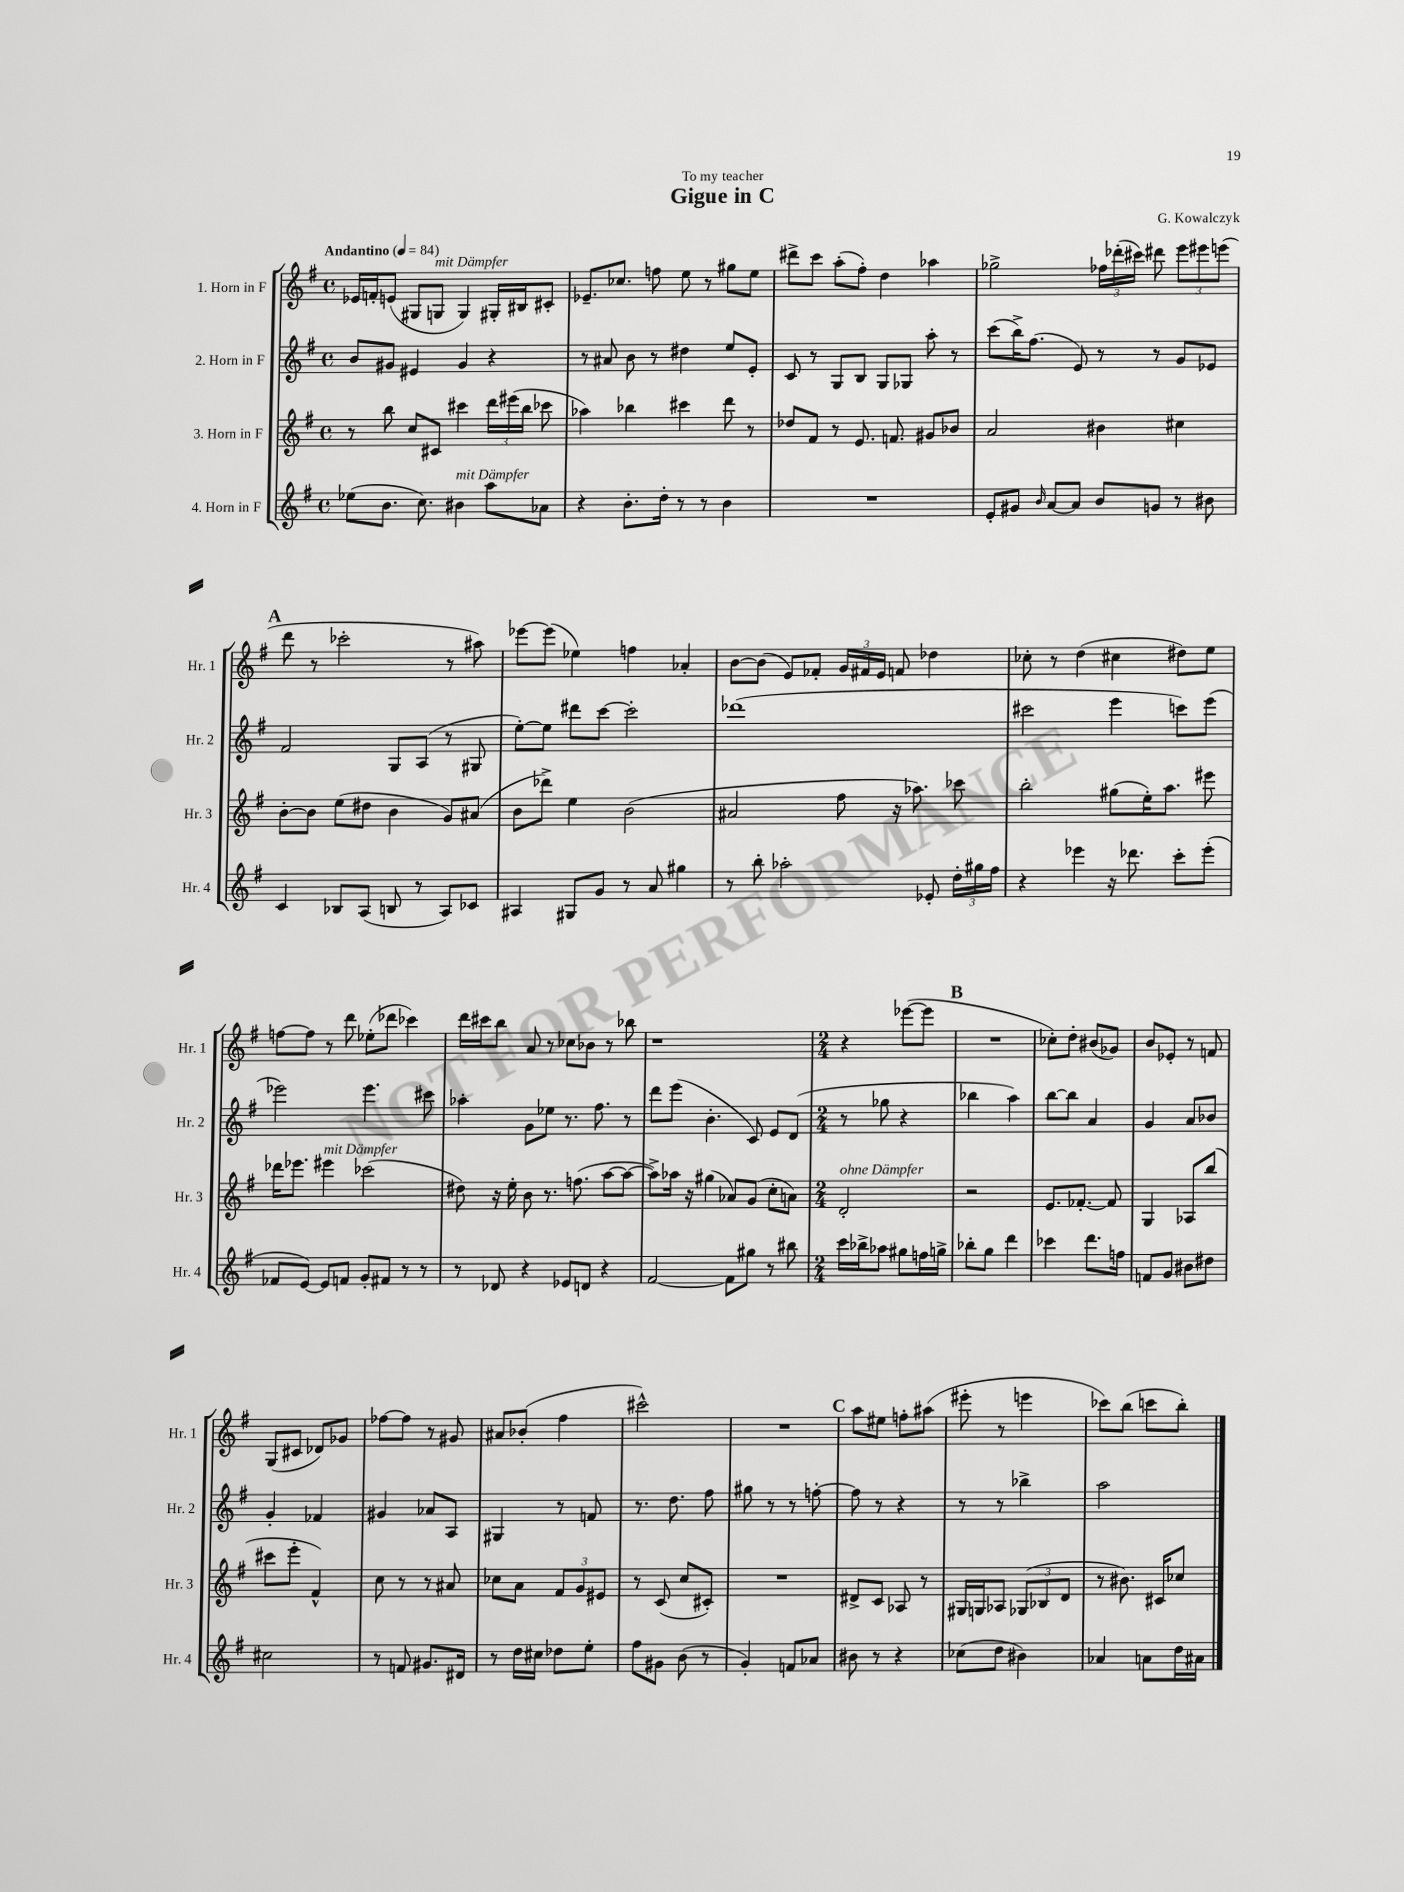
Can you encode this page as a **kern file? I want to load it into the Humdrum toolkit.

**kern	**kern	**kern	**kern
*part4	*part3	*part2	*part1
*staff4	*staff3	*staff2	*staff1
*I"4. Horn in F	*I"3. Horn in F	*I"2. Horn in F	*I"1. Horn in F
*I'Hr. 4	*I'Hr. 3	*I'Hr. 2	*I'Hr. 1
*clefG2	*clefG2	*clefG2	*clefG2
*k[f#]	*k[f#]	*k[f#]	*k[f#]
*M4/4	*M4/4	*M4/4	*M4/4
*met(c)	*met(c)	*met(c)	*met(c)
*MM84	*MM84	*MM84	*MM84
=1	=1	=1	=1
!	!	!	!LO:TX:a:B:t=Andantino
(8ee-X\L	8r	8b/L	16e-X/LL
.	.	.	16fn'/J
8.b\J	8bb\	8g#X/J	(8en/J
.	8cc/L	4e#X/	8G#X/L
8.cc\)	.	.	.
!	!	!	!LO:TX:a:i:t=mit Dämpfer
.	8c#X/J	.	8Gn/J
!LO:TX:a:i:t=mit Dämpfer	!	!	!
4b#X\	4ccc#X\	4g#/	4G/)
8aa\L	24ddd\LL	4r	16G#X'/LL
.	(24eee#X\	.	.
.	.	.	16B#X/J
.	24bb\JJ	.	.
8a-X\J	8ccc-X\	.	8c#X'/J
=2	=2	=2	=2
4r	4aa-X\)	8r	8.e-X~/L
.	.	8a#X/	.
.	.	.	8.cc-X/J
8.b'\L	4bb-X\	8b\	.
.	.	8r	8ffn\
16dd'\Jk	.	.	.
8r	4ccc#X\	4dd#X\	8ee\
8r	.	.	8r
4b\	8ddd\	8ee/L	8gg#X\L
.	8r	8e'/J	8ee\J
=3	=3	=3	=3
1r	8dd-X/L	8c/	8ddd#X^\L
.	8f#/J	8r	8ccc\J
.	8r	8G/L	(8aa'\L
.	8.e/	8B/J	8ff#'\J)
.	.	8G/L	4dd\
.	8.fn/	.	.
.	.	8G-X/J	.
.	8g#X/L	8aa'\	4aa-X\
.	8b-X/J	8r	.
=4	=4	=4	=4
8e'/L	2a/	(8ccc\L	2gg-X^\
8g#X/J	.	16bb^\K)	.
.	.	(8.ff#\J	.
16qqb/	.	.	.
[8a/L	.	.	.
8a/J]	.	8e/)	.
8b/L	4b#X\	8r	24ff-X\LL
.	.	.	(24ddd-X'\
.	.	.	24ccc#X\JJ)
8gn/J	.	8r	8ddd#X\
8r	4cc#X\	8g/L	12eee\L
.	.	.	12eee#X\
8b#X\	.	8e-X/J	.
.	.	.	(12eeen\J
!!LO:LB:g=z
!!LO:REH:place=s1:t=A
=5	=5	=5	=5
4c/	[8b'\L	2f#/	8ddd\
.	8b\J]	.	8r
8B-X/L	(8ee\L	.	2ccc-X'\
(8A/J	8dd#X\J	.	.
8Bn/	4b\	8G/L	.
8r	.	(8A/J	.
8A/L)	8g/L)	8r	8r
8c-X/J	(8a#X/J	8G#X/	8aa#X\)
=6	=6	=6	=6
4A#X/	8b\L	[8ee'\L)	[8eee-X\L
.	8ddd-X^\J)	8ee\J]	(8eee-\J]
8G#X/L	4ee\	8ddd#X\L	4ee-X\)
8g/J	.	[8ccc\J	.
8r	(2b\	2ccc'\]	4ffn\
8a/	.	.	.
4gg#X\	.	.	4a-X'/
=7	=7	=7	=7
8r	2a#X/	(1ddd-X	[8b\L
8bb'\	.	.	(8b\J]
2aa-X'\	.	.	8e/L)
.	.	.	8f-X'/J
.	8ff#\	.	24g/LL
.	.	.	24f#X/
.	.	.	24e/JJ
.	16r	.	8fn/
.	8.aa-X\)	.	.
8e-X'/	.	.	4dd-X\
24dd'\LL	8ccc-X\	.	.
24gg#X\	.	.	.
24ff#\JJ	.	.	.
=8	=8	=8	=8
4r	2bb'\	2ccc#X\	8cc-X'\
.	.	.	8r
4eee-X\	.	.	(4dd\
16r	(8gg#X\L	4eee\	4cc#X\
8.ddd-X\	.	.	.
.	16ee'\K)	.	.
.	8.aa\J	.	.
8ccc'\L	.	8cccn\L)	8dd#X\L)
(8eee-'\J	8eee#X\	(8eee\J	8ee\J
!!LO:LB:g=z
=9	=9	=9	=9
8f-X/L	16ddd-X\KL	2eee-X\)	[8ffn\L
.	8.eee-X\J	.	.
[8e/J)	.	.	8ff\J]
!	!LO:TX:a:i:t=mit Dämpfer	!	!
8e/L]	4eee#X\	.	8r
8fn/J	.	.	8ddd\
8g'/L	(2ccc-X\	4.eee-\	(8ee-X'\L
8f#X/J	.	.	8ddd-X\J
8r	.	.	4ccc-X\)
8r	.	8ccc#X\	.
=10	=10	=10	=10
8r	8dd#X\)	4aa-X'\	16ddd\LL
.	.	.	16ccc#X\J
8d-X/	16r	.	8bb\J
.	16ee'\	.	.
4r	8b\	8g\L	8a/
.	8.r	8ee-X\J	8r
8e-X/L	.	8.r	8cc-X\L
.	(8.ffn\	.	.
8dn/J	.	.	8b-X\J
.	.	8.ff#\	.
4r	[8aa\L	.	8r
.	8aa\J_	8r	8bb-X\
=11	=11	=11	=11
[2f#/	8aa^\L])	8ddd\L	1r
.	16aa-X\Jk	(8eee\J	.
.	16r	.	.
.	(4gg#X\	4.b'\	.
8f#\L]	8a-X/L)	.	.
8gg#X\J	(8g/J	8c/)	.
8r	8cc'\L	8e/L	.
8bb#X\	8an\J)	(8d/J	.
=12	=12	=12	=12
*M2/4	*M2/4	*M2/4	*M2/4
!	!LO:TX:a:i:t=ohne Dämpfer	!	!
16ccc\LL	2d'/	8r	4r
16bb-X^\J	.	.	.
8aa-X\J	.	8gg-X\	.
8gg#X\L	.	4r	([8eee-X\L
16ffn\L	.	.	8eee-\J]
16ggn^\JJ	.	.	.
!!LO:REH:place=s1:t=B
=13	=13	=13	=13
8bb-X'\L	2r	4bb-X\	2r
8gg\J	.	.	.
4ddd\	.	4aa\)	.
=14	=14	=14	=14
4ccc-X\	8.e/L	[8bb\L	8cc-X'\L)
.	.	8bb\J]	8dd'\J
.	[8.f-X'/J	.	.
8.ddd\L	.	4a/	(8b#X/L
.	8f-/]	.	8g-X/J)
16ffn\Jk	.	.	.
=15	=15	=15	=15
8fn/L	4G/	4g/	8b/L
8g/J	.	.	8e-X'/J
8b#X\L	8A-X/L	8a/L	8r
8dd#X\J	(8bb/J	8b-X/J	8fn/
!!LO:LB:g=z
=16	=16	=16	=16
2cc#X\	8ccc#X\L	4g'/	(8G/L
.	8eee'\J	.	8c#X/J
.	4f#^^/)	4f-X/	8d-X/L)
.	.	.	8g-X/J
=17	=17	=17	=17
8r	8cc\	4g#X/	[8ff-X\L
8fn/	8r	.	8ff-\J]
8.g#X/L	8r	8a-X/L	8r
.	8a#X/	8A/J	8g#X/
16d#X/Jk	.	.	.
=18	=18	=18	=18
8r	8cc-X\L	4G#X/	8a#X/L
16dd\LL	8a\J	.	(8b-X'/J
16cc#X\JJ	.	.	.
8dd-X\L	12f#/L	8r	4ff#\
.	12g/	.	.
8ee'\J	.	8fn/	.
.	12e#X/J	.	.
=19	=19	=19	=19
8ff#\L	8r	8.r	2ccc#X^^\)
8g#X\J	(8c/	.	.
.	.	8.dd\	.
(8b\	8cc/L	.	.
8r	8c#X'/J)	8ff#\	.
=20	=20	=20	=20
4g'/)	2r	8gg#X\	2r
.	.	8r	.
8fn/L	.	8r	.
8a-X/J	.	[8ffn'\	.
!!LO:REH:place=s1:t=C
=21	=21	=21	=21
8b#X\	8d#X^/L	8ff\]	8aa\L
8r	8c/J	8r	8ee#X\J
4r	8A-X/	4r	8ffn'\L
.	8r	.	(8aa#X\J
=22	=22	=22	=22
(8cc-X\L	16G#X/LL	8r	8eee#X'\
.	16Gn/J	.	.
8dd\J	8A-X/J	8r	8r
4b#X\)	(12G-X/L	4bb-X^\	4eeen\
.	12B-X/	.	.
.	12d/J	.	.
=23	=23	=23	=23
4a-X/	8r	2aa\	8ccc-X\L)
.	8.b#X\)	.	(8bb\J
8an\L	.	.	8cccn\L
.	16c#X/KL	.	.
16dd\L	8cc-X/J	.	8bb'\J)
16a#X\JJ	.	.	.
==	==	==	==
*-	*-	*-	*-
